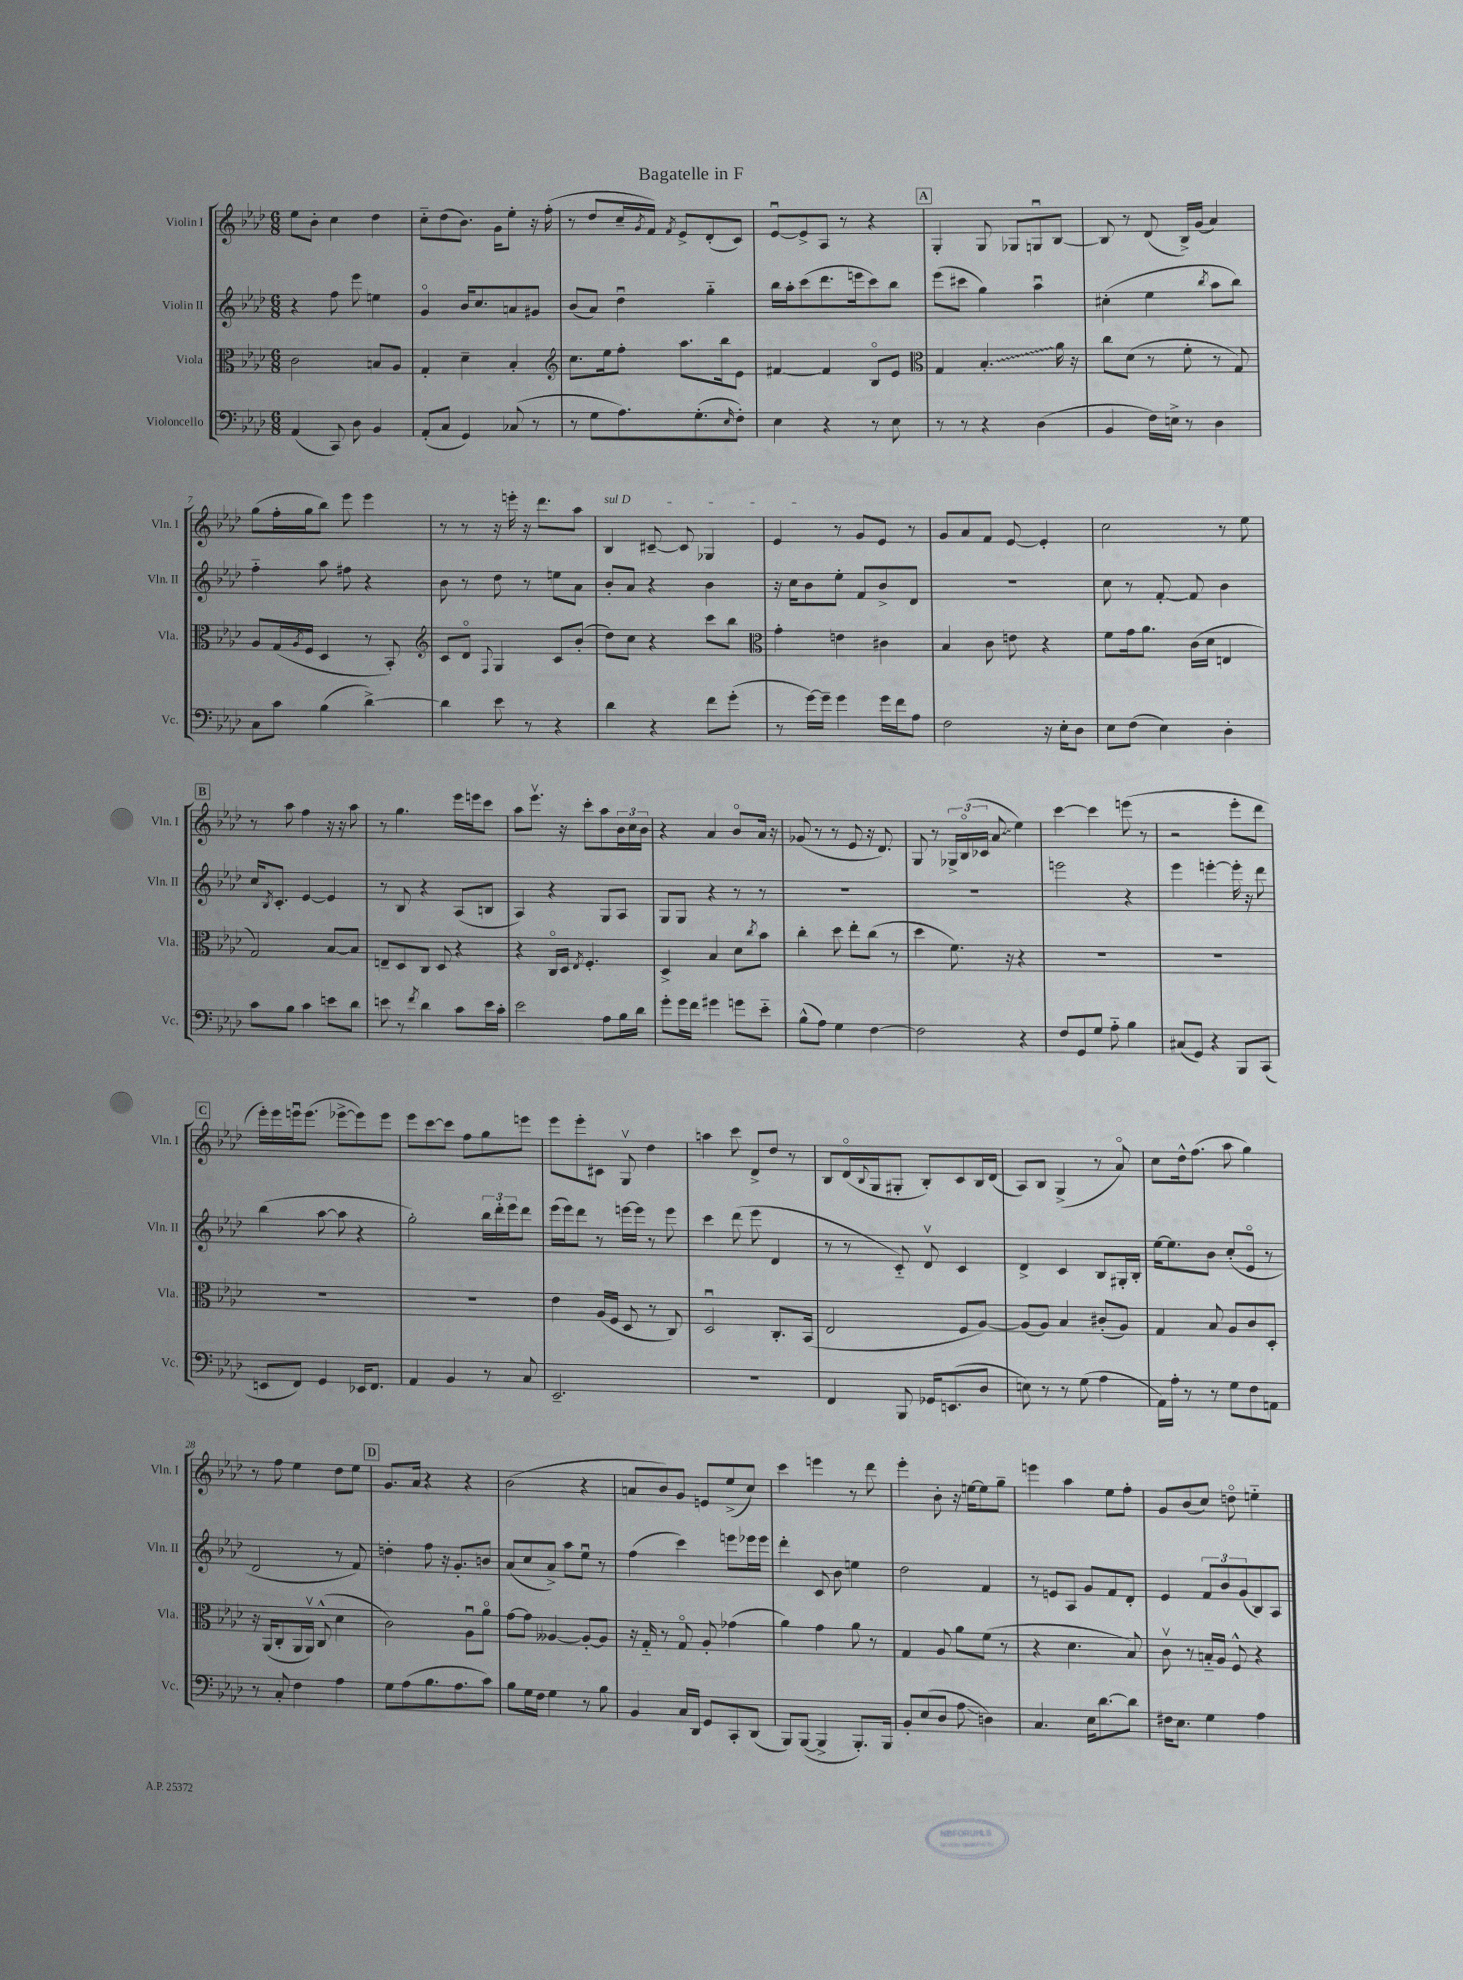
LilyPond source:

\header { title = "Bagatelle in F" }
<<
\new StaffGroup <<
\new Staff = "s0" \with { instrumentName = "Violin I" shortInstrumentName = "Vln. I" } {
    \clef treble \key aes \major \numericTimeSignature \time 6/8
    ees''8 bes'8-. c''4 des''4 |
    c''8-_ des''8( bes'8.) g'16 ees''8-. r16 f''16-.( |
    r8 des''8 c''16-- \acciaccatura { g'8 } f'16) \acciaccatura { f'8 } ees'8-> des'8-.( c'8) |
    ees'8~\downbow ees'8-> aes8 r8 r4 |
    \mark \markup { \box "A" } g4-. g8 ges8 g8\downbow bes8~ |
    bes8 r8 des'8( bes16->) g'16( aes'4) |
    g''8( f''16-. g''16 bes''8) ees'''8 ees'''4 |
    r8 r8 r16 e'''16-. r16 des'''8. aes''8 |
    \once \override TextSpanner.bound-details.left.text = \markup { \italic "sul D" } bes4\startTextSpan cis'8~-- cis'8 ges4 |
    ees'4\stopTextSpan r8 g'8 ees'8 r8 |
    g'8 aes'8 f'8 ees'8~ ees'4-. |
    c''2 r8 ees''8 |
    \mark \markup { \box "B" } r8 aes''8 f''4 r16 r16 aes''8 |
    r8 g''4. ees'''16 e'''16 c'''8 |
    aes''8 ees'''8.\upbow r16 c'''8-. aes''8 \tuplet 3/2 { bes'16 c''16 bes'16 } |
    r4 aes'4 bes'8\flageolet aes'16 r16 |
    ges'8( r8 r8 ees'8 r16 des'8.) |
    g8 r8 \tuplet 3/2 { ges16-> bes16\flageolet( ces'16 } \once \override Glissando.style = #'zigzag aes'8\glissando ees''4) |
    c'''4~ c'''4 e'''8( r8 |
    r2 ees'''8-. des'''8 |
    \mark \markup { \box "C" } ees'''16-.) ees'''16 e'''16\downbow e'''8.( ees'''8~-> ees'''8) ees'''8 |
    ees'''8 c'''8~ c'''8 f''8 g''8 e'''8 |
    ees'''8 ees'''8-. cis'8 g8\upbow des''4 |
    a''4 c'''8 des'8-> des''8 r8 |
    bes8 des'16\flageolet( \appoggiatura { bes8 } g16 gis8-. bes8-.) c'8 bes16 des'16( |
    aes8) bes8 g4->( r8 aes'8\flageolet) |
    c''8 des''16-^ f''8.( aes''8 g''4) |
    r8 f''8 ees''4 des''8 ees''8 |
    \mark \markup { \box "D" } g'8. aes'16 r4 r4 |
    bes'2( r4 |
    a'8 bes'8) g'8 e'8 ees''8->( c''8) |
    c'''4 e'''4 r8 des'''8 |
    ees'''4-. bes'8-. r16 e''16~ e''8 g''8-- |
    e'''4 aes''4 ees''8 f''8-. |
    g'8 bes'8( c''8) d''8\flageolet e''4-_ \bar "|." |
}
\new Staff = "s1" \with { instrumentName = "Violin II" shortInstrumentName = "Vln. II" } {
    \clef treble \key aes \major \numericTimeSignature \time 6/8
    r4 f''8 ees'''8 e''4 |
    g'4\flageolet bes'16 c''8. a'8 gis'8 |
    bes'8( aes'8) des''4\downbow g''4-_ |
    bes''16 aes''16-. c'''8( des'''8. e'''16 c'''8) bes''8 |
    \mark \markup { \box "A" } ees'''8( cis'''8 g''4) aes''4\downbow |
    cis''4-.( ees''4 \acciaccatura { bes''8 } aes''8 bes''8) |
    f''4-_ aes''8 fis''8 r4 |
    bes'8 r8 des''8 r8 e''8 aes'8 |
    bes'8-. aes'8 r4 bes'4 |
    r16 c''16 bes'8 ees''8-. f'8 bes'8-> des'8 |
    R2. |
    c''8 r8 f'8~-. f'8 bes'4 |
    \mark \markup { \box "B" } c''16 \acciaccatura { bes8 } c'8.-. ees'4~ ees'4 |
    r8 bes8 r4 aes8( b8 |
    aes4) r4 g8 aes8 |
    g8 g8 r4 r8 r8 |
    R2. |
    R2. |
    e'''2 r4 |
    ees'''4 e'''4~-. e'''16-. r16 des'''8 |
    \mark \markup { \box "C" } bes''4( aes''8~ aes''8 r4 |
    g''2-.) \tuplet 3/2 { bes''16 des'''16-. ees'''16 } des'''8 |
    ees'''16( ees'''16) des'''8 r8 e'''16~ e'''16 r8 e'''8 |
    c'''4 des'''8( ees'''8 des'4 |
    r8 r8 c'8-_) des'8\upbow c'4 |
    des'4-> c'4 bes8 gis16-. bes16-. |
    ees''16~ ees''8. bes'8 c''8-.( ees'8\flageolet r8 |
    des'2 r8 f'8) |
    \mark \markup { \box "D" } d''4-. f''8 r16 g'8.-. b'8 |
    aes'8( c''8 aes'8->) aes''8 ees''8\downbow r8 |
    f''4( c'''4) e'''8 ees'''16 ees'''16 |
    des'''4-. c'8 bes'8 e''4 |
    des''2 f'4 |
    r8 e'8 aes8 g'8 f'8 des'8-. |
    ees'4 \tuplet 3/2 { f'8 bes'8 g'8( } bes8) aes8 \bar "|." |
}
\new Staff = "s2" \with { instrumentName = "Viola" shortInstrumentName = "Vla." } {
    \clef alto \key aes \major \numericTimeSignature \time 6/8
    c'2 b8 aes8 |
    g4-. des'4-- bes4-. |
    \clef treble c''8. ees''16 f''8-. aes''8. bes''16 ees'8 |
    fis'4~ fis'4 bes8\flageolet ees'8 |
    \mark \markup { \box "A" } \clef alto g4 \once \override Glissando.style = #'zigzag bes4.-.\glissando aes'16 r16 |
    c''8 des'8( r8 f'8-. r8 g8) |
    aes8 g16( \acciaccatura { aes8 } f16 des4 r8 bes,8-.) |
    \clef treble c'8 des'8\flageolet \appoggiatura { f8 } g4 c'8 bes'8-.( |
    des''8) c''8 r4 c'''8 bes''8 |
    \clef alto g'4-. e'4 cis'4 |
    bes4 c'8 e'8 r4 |
    f'8 g'16 aes'8. c'16( des'16 e4 |
    \mark \markup { \box "B" } g2) bes8~ bes8 |
    e8-- des8 c8 des8 r4 |
    r4 c16\flageolet des16 \acciaccatura { ees8 } f4.-. |
    des4-> bes4 des'8 \acciaccatura { c''8 } bes'8 |
    c''4-. des''8 ees''8-. c''8( r8 |
    des''4 f'8.) r16 r4 |
    R2. |
    R2. |
    \mark \markup { \box "C" } R2. |
    R2. |
    ees'4 aes16( f16 des8 r8 c8) |
    des2\downbow c8.-. bes,16( |
    ees2 f8 aes8~) |
    aes8( aes8) bes4 cis'8-.( aes8) |
    g4 bes8 aes8 c'8 des8-. |
    r16 aes,16( c8-. aes,16 aes,16\upbow) c8-^( des'4 |
    \mark \markup { \box "D" } c'2) aes8\downbow aes'8\flageolet |
    g'8~ g'8 aeses4~ aeses8~-. aeses8 |
    r16 g16-_ r8 g8\flageolet aes8-. ges'4( |
    aes'4) g'4 aes'8 r8 |
    g4 aes8 aes'8 f'8( r8 |
    r4 des'4. bes8) |
    c'8\upbow r8 b16-_ aes16 f8-^ r4 \bar "|." |
}
\new Staff = "s3" \with { instrumentName = "Violoncello" shortInstrumentName = "Vc." } {
    \clef bass \key aes \major \numericTimeSignature \time 6/8
    aes,4( c,8) des8 bes,4 |
    aes,8-.( c8 g,4) ces8( r8 |
    r8 g8 aes8.) g8.-.( \grace { ees16 } f8-.) |
    ees4 r4 r8 ees8 |
    \mark \markup { \box "A" } r8 r8 r4 des4( |
    bes,4 f16) e16-> r8 des4 |
    c8 c'8 bes4( des'4~->) |
    des'4 ees'8 r8 r4 |
    des'4 r4 f'8 g'8-.( |
    r8 g'16~) g'16-- g'4 g'16 f'16 aes8 |
    f2 r16 ees16-. des8 |
    ees8 f8( ees4) des4-. |
    \mark \markup { \box "B" } c'8 bes8 c'4 e'8 des'8 |
    e'8 r8 \acciaccatura { f'8 } des'4 c'8 e'16 c'16-. |
    ees'2 aes8 bes16 des'16 |
    g'8-. g'16 f'16 gis'4 g'8 ees'8-_ |
    bes8-^( aes8) g4 f4~ |
    f2 r4 |
    f8 g,8 g8 aes8-_ bes4 |
    cis8( g,8) r4 bes,,8 c,8( |
    \mark \markup { \box "C" } e,8 f,8) g,4 ees,16 f,8. |
    aes,4 bes,4 r8 c8 |
    ees,2.-- |
    R2. |
    f,4 bes,,8 ges,16 e,8.( des8 |
    e8) r8 r8 g8( aes4 |
    aes,16) aes16-. r8 r8 g8 f8 a,8 |
    r8 c8-. f4 aes4 |
    \mark \markup { \box "D" } g8 aes8( bes8. aes8. c'8) |
    bes8 g16 f16 g4 r8 bes8 |
    bes,4 c16 des,16 g,8 c,8-. des,8( |
    bes,,8) bes,,8~( bes,,4-> bes,,8.-.) bes,,16 |
    bes,8-. ees8( des8 aes8\glissando d4) |
    c4. ees16 des'8.~ des'8 |
    fis16 ees8. g4 aes4 \bar "|." |
}
>>
>>
